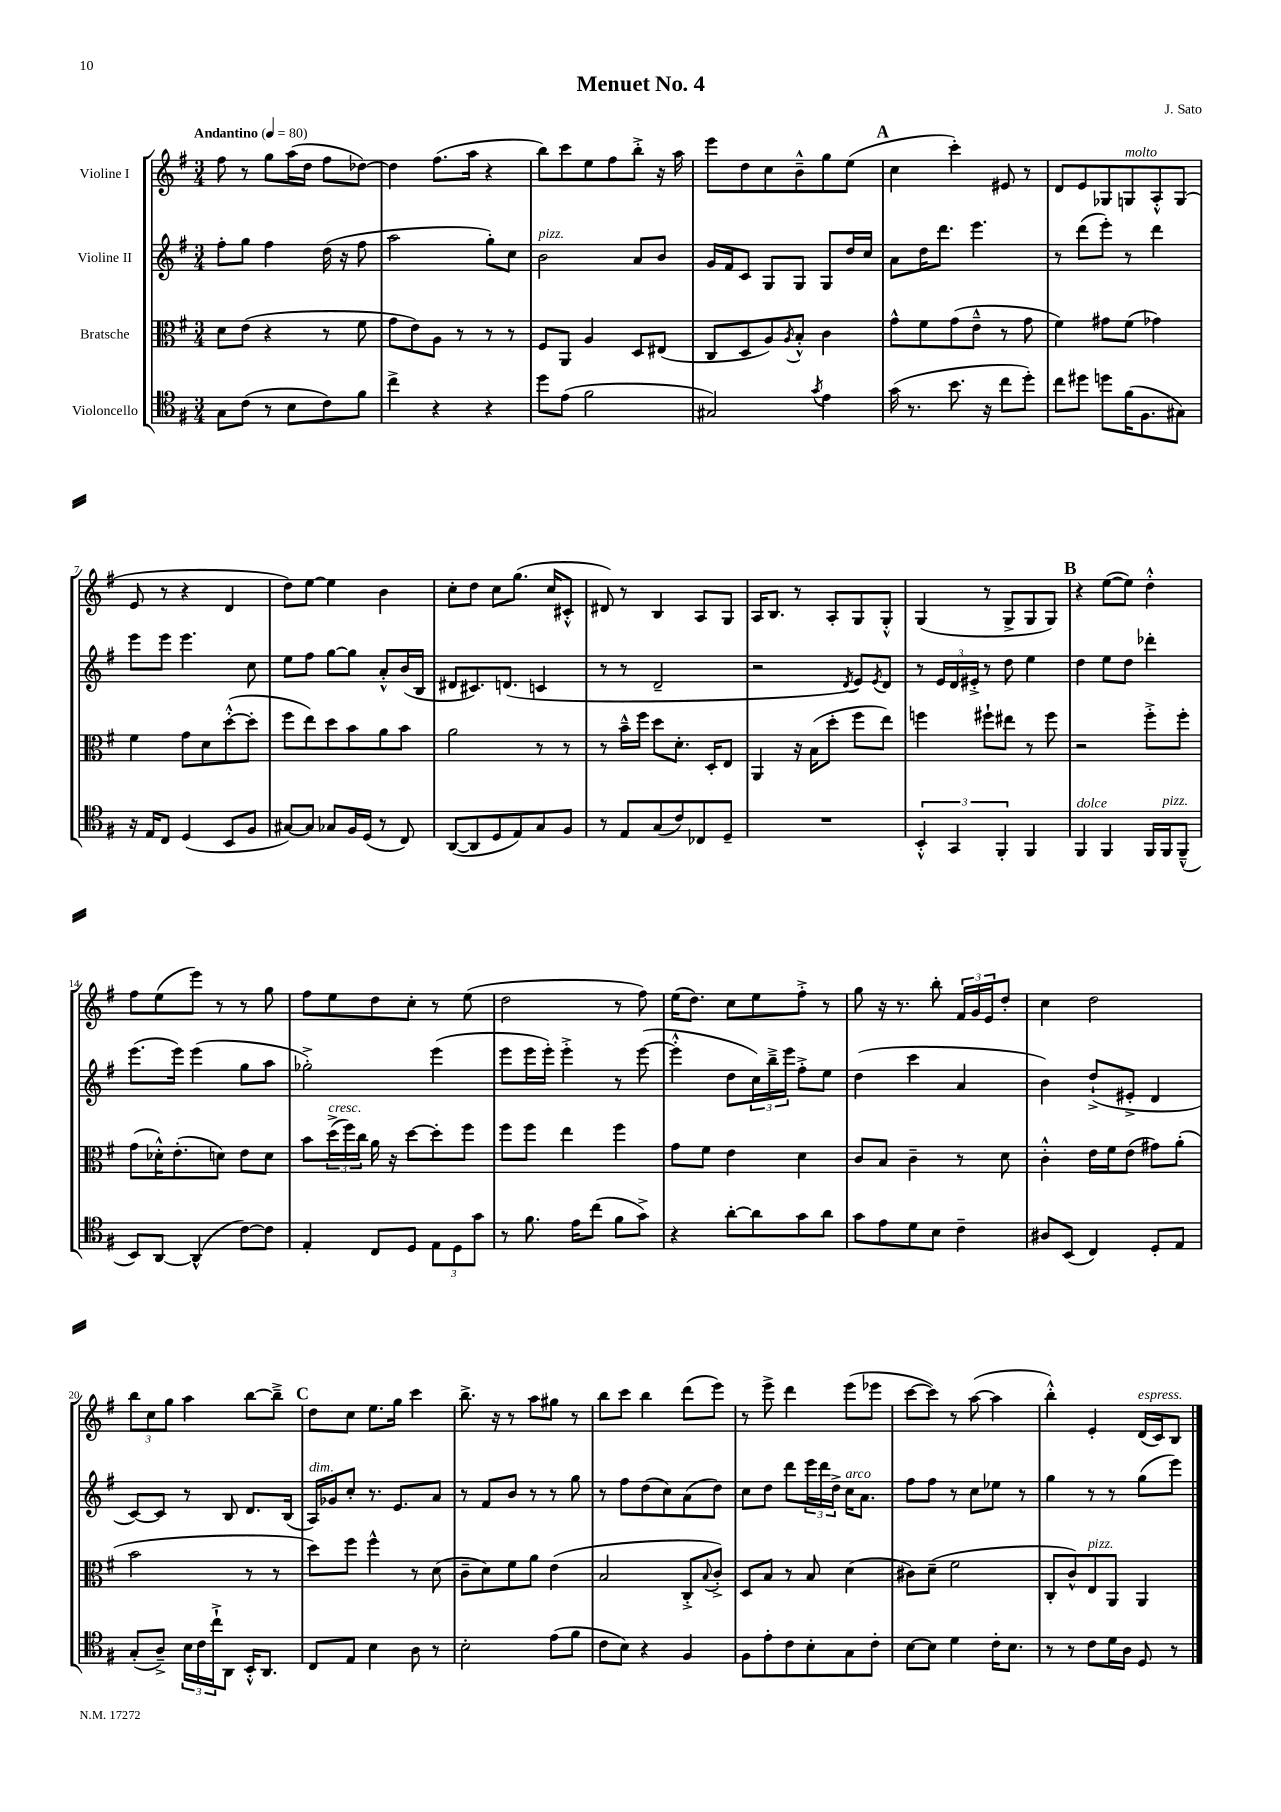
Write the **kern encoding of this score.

**kern	**kern	**kern	**kern
*part4	*part3	*part2	*part1
*staff4	*staff3	*staff2	*staff1
*I"Violoncello	*I"Bratsche	*I"Violine II	*I"Violine I
*clefC4	*clefC3	*clefG2	*clefG2
*k[f#]	*k[f#]	*k[f#]	*k[f#]
*M3/4	*M3/4	*M3/4	*M3/4
*MM80	*MM80	*MM80	*MM80
=1	=1	=1	=1
!	!	!	!LO:TX:a:B:t=Andantino
8G\L	8d\L	8ff#'\L	8ff#\
(8c\J	(8e\J	8gg\J	8r
8r	4r	4ff#\	8gg\L
8B\L	.	.	(16aa\L
.	.	.	16dd\JJ
8c\)	8r	(16dd\	8ff#\L
.	.	16r	.
8f#\J	8f#\	8ff#\	[8dd-X\J)
=2	=2	=2	=2
4cc^\	8g\L	2aa\	4dd-\]
.	8e\)	.	.
4r	8A\J	.	(8.ff#\L
.	8r	.	.
.	.	.	16aa\Jk
4r	8r	8gg'\L)	4r
.	8r	8cc\J	.
=3	=3	=3	=3
!	!	!LO:TX:a:i:t=pizz.	!
8dd\L	8F#/L	2b\	8bb\L)
(8e\J	8AA/J	.	8ccc\
2f#\	4A/	.	8ee\
.	.	.	8ff#\
.	8D/L	8a/L	8bb'^\J
.	(8E#X/J	8b/J	16r
.	.	.	16aa\
=4	=4	=4	=4
2G#X/)	8C/L	16g/LL	8eee\L
.	.	16f#/J	.
.	8D/	8c/J	8dd\
.	8A/)	8G/L	8cc\
.	8qA/	.	.
.	8B'^^/J	8G/J	8b~^^\
8qg/	.	.	.
4e\	4c\	8G/L	8gg\
.	.	16dd/L	(8ee\J
.	.	16cc/JJ	.
!!LO:REH:place=s1:t=A
=5	=5	=5	=5
(16g\	8g^^\L	8a\L	4cc\
8.r	.	.	.
.	8f#\	16dd\K	.
.	.	8.ddd\J	.
8.b\	(8g\	.	4ccc'\)
.	8e~^^\J	4.eee\	.
16r	.	.	.
8cc\L	8r	.	8e#X/
8dd'\J)	8g\	.	8r
=6	=6	=6	=6
8cc\L	4f#\)	8r	8d/L
8dd#X\J	.	(8ddd\L	8e/
8ddn\L	8g#X\L	8eee'\J)	8G-X/
!	!	!	!LO:TX:a:i:t=molto
(16f#\K	(8f#\J	8r	8Gn/
8.F#\	.	.	.
.	4g-X\)	4ddd\	8A'^^/
8G#X\J)	.	.	(8G/J
!!LO:LB:g=z
=7	=7	=7	=7
16r	4f#\	8eee\L	8e/
16E/KL	.	.	.
8C/J	.	8eee\J	8r
(4D/	8g\L	4.eee\	4r
.	8d\	.	.
8BB/L	([8dd'^^\	.	4d/
8F#/J	8dd'\J]	8cc\	.
=8	=8	=8	=8
[8G#X/L)	8ff#\L	8ee\L	8dd\L)
8G#/J]	8ee\)	8ff#\J	[8ee\J
8G-X/L	8dd\	[8gg\L	4ee\]
16F#/L	8b\	8gg\J]	.
(16D/JJ	.	.	.
8r	8a\	8a'^^/L	4b\
8C/)	8b\J	(16b/L	.
.	.	16B/JJ	.
=9	=9	=9	=9
([8AA/L	2a\	8d#X/L	8cc'\L
8AA/]	.	8.c#X/)	8dd\J
8D/	.	.	8cc\L
.	.	(8.dn/J	.
8E/)	.	.	(8.gg\J
8G/	8r	4cn/	.
.	.	.	16cc/KL
8F#/J	8r	.	8c#X'^^/J
=10	=10	=10	=10
8r	8r	8r	8d#X/)
8E/L	16b~^^\LL	8r	8r
.	16ff#\JJ	.	.
(8G/	8dd\L	2d~/	4B/
8c/)	8.d'\J	.	.
8C-X/	.	.	8A/L
.	16D'/KL	.	.
8D~/J	8E/J	.	8G/J
=11	=11	=11	=11
2.r	4AA/	2r	16A/KL
.	.	.	8.B/J
.	16r	.	8r
.	(16B\KL	.	.
.	8dd'\J	.	8A'/L
.	.	8qd/	.
.	8ff#\L	8e/L)	8G/
.	.	8qe/	.
.	8ee\J)	8d/J	8G'^^/J
=12	=12	=12	=12
6BB'^^/	4ffn\	8r	(4G/
.	.	24e/LL	.
6GG/	.	24d/	.
.	.	24e#X'^/JJ	.
.	8ff#X`\L	8r	8r
6FF#'/	.	.	.
.	8ee#X\J	8dd\	8G^/L
4FF#/	8r	4ee\	8G/
.	8ff#\	.	8G/J)
!!LO:REH:place=s1:t=B
=13	=13	=13	=13
!LO:TX:a:i:t=dolce	!	!	!
4FF#/	2r	4dd\	4r
4FF#/	.	8ee\L	([8ee\L
.	.	8dd\J	8ee\J])
16FF#/LL	8ff#'^\L	4ddd-X'\	4dd'^^\
!LO:TX:a:i:t=pizz.	!	!	!
16FF#/J	.	.	.
(8FF#~^^/J	8ff#'\J	.	.
!!LO:LB:g=z
=14	=14	=14	=14
8BB/L)	(8g\L	(8.eee\L	8ff#\L
[8AA/J	16d-X'^^\K)	.	(8ee\
.	(8.e'\	16eee\Jk)	.
(4AA^^/]	.	(4eee\	8eee\J)
.	8dn\J)	.	8r
[8c\L)	8e\L	8gg\L	8r
8c\J]	8d\J	8aa\J	8gg\
=15	=15	=15	=15
4E'/	8b\L	2gg-X'^\)	8ff#\L
!	!LO:TX:a:i:t=cresc.	!	!
.	(24dd^\L	.	8ee\
.	24ff#\)	.	.
.	24cc\JJ	.	.
8C/L	16a\	.	8dd\
.	16r	.	.
8D/J	[8dd\L	.	8cc'\J
12E\L	8dd'\]	(4eee\	8r
12D\	.	.	.
.	8ff#\J	.	(8ee\
12g\J	.	.	.
=16	=16	=16	=16
8r	8ff#\L	8eee\L	2dd\
8.f#\	8ff#\J	16eee\L	.
.	.	16eee'\JJ)	.
.	4ee\	4eee'^\	.
16e\KL	.	.	.
(8cc\J	.	.	.
8f#\L	4ff#\	8r	8r
8g^\J)	.	([8eee\	8ff#\)
=17	=17	=17	=17
4r	8g\L	4eee'^^\]	(16ee\KL
.	.	.	8.dd\J)
.	8f#\J	.	.
[8a'\L	4e\	8dd\L	8cc\L
8a\]	.	24cc\L)	8ee\
.	.	24bb~^\	.
.	.	24eee\JJ	.
8g\	4d\	8ff#'^\L	8ff#'^\J
8a\J	.	8ee\J	8r
=18	=18	=18	=18
8g\L	8c/L	(4dd\	8gg\
8e\	8B/J	.	16r
.	.	.	8.r
8d\	4c~\	4ccc\	.
8B\J	.	.	8bb'\
4c~\	8r	4a/	24f#/LL
.	.	.	24g/
.	.	.	24e/J
.	8d\	.	8dd'/J
=19	=19	=19	=19
8A#X/L	4c'^^\	4b\)	4cc\
(8BB/J	.	.	.
4C/)	16e\LL	(8dd`^/L	2dd\
.	16f#\J	.	.
.	(8e\J	8e#X'^/J	.
8D'/L	8g#X\L)	4d/	.
8E/J	(8a'\J	.	.
!!LO:LB:g=z
=20	=20	=20	=20
(8G'/L	2b\	[8c/L)	12bb\L
.	.	.	12cc\
8A~^/J)	.	8c/J]	.
.	.	.	12gg\J
24B\LL	.	8r	4aa\
24c\	.	.	.
24cc`^\J	.	.	.
8AA\J	.	8B/	.
16BB'^^/KL	8r	8.d/L	[8bb\L
8.AA/J	.	.	.
.	8r	.	8bb~^\J]
.	.	(16B/Jk	.
!!LO:REH:place=s1:t=C
=21	=21	=21	=21
!	!	!LO:TX:a:i:t=dim.	!
8C/L	8dd\L)	16A/LL)	8dd\L
.	.	16g-X/J	.
8E/J	8ff#\J	8cc'/J	8cc\J
4B\	4ff#^^\	8.r	8.ee\L
.	.	8.e/L	16gg\Jk
8A\	8r	.	4ccc\
8r	(8d\	8a/J	.
=22	=22	=22	=22
2B'\	8c~\L	8r	8.bb^\
.	8d\)	8f#/L	.
.	.	.	16r
.	8f#\	8b/J	8r
.	8a\J	8r	8aa\L
(8e\L	(4e\	8r	8gg#X\J
8f#\J	.	8gg\	8r
=23	=23	=23	=23
8c\L	2B/	8r	8bb\L
8B\J)	.	8ff#\L	8ccc\J
4r	.	(8dd\	4bb\
.	.	8cc\)	.
4F#/	8C'^/L	(8a\	(8ddd\L
.	8qqB/	.	.
.	8c'^/J)	8dd\J)	8eee\J)
=24	=24	=24	=24
8F#\L	8D/L	8cc\L	8r
8e'\	8B/J	8dd\J	8eee^\
8c\	8r	8ddd\L	4ddd\
8B'\	8B/	24eee\L	.
.	.	24ddd\	.
.	.	24dd^\JJ	.
!	!	!LO:TX:a:i:t=arco	!
8G\	(4d\	16cc\KL	(8eee\L
.	.	8.a\J	.
8c'\J	.	.	8eee-X\J
=25	=25	=25	=25
[8B\L	8c#X\L)	8ff#\L	[8ccc\L
8B\J]	(8d~\J	8ff#\J	8ccc\J])
4d\	2f#\	8r	8r
.	.	8cc\L	([8aa\
16c'\KL	.	8ee-X\J	4aa\]
8.B\J	.	.	.
.	.	8r	.
=26	=26	=26	=26
8r	8C'/L	4gg\	4bb'^^\)
8r	8c^^/)	.	.
!	!LO:TX:a:i:t=pizz.	!	!
8c\L	8E/	8r	4e'/
16d\L	8AA/J	8r	.
16A\JJ	.	.	.
!	!	!	!LO:TX:a:i:t=espress.
8D/	4AA/	(8gg\L	(16d/LL
.	.	.	16c/J)
8r	.	8eee\J)	8B/J
==	==	==	==
*-	*-	*-	*-
